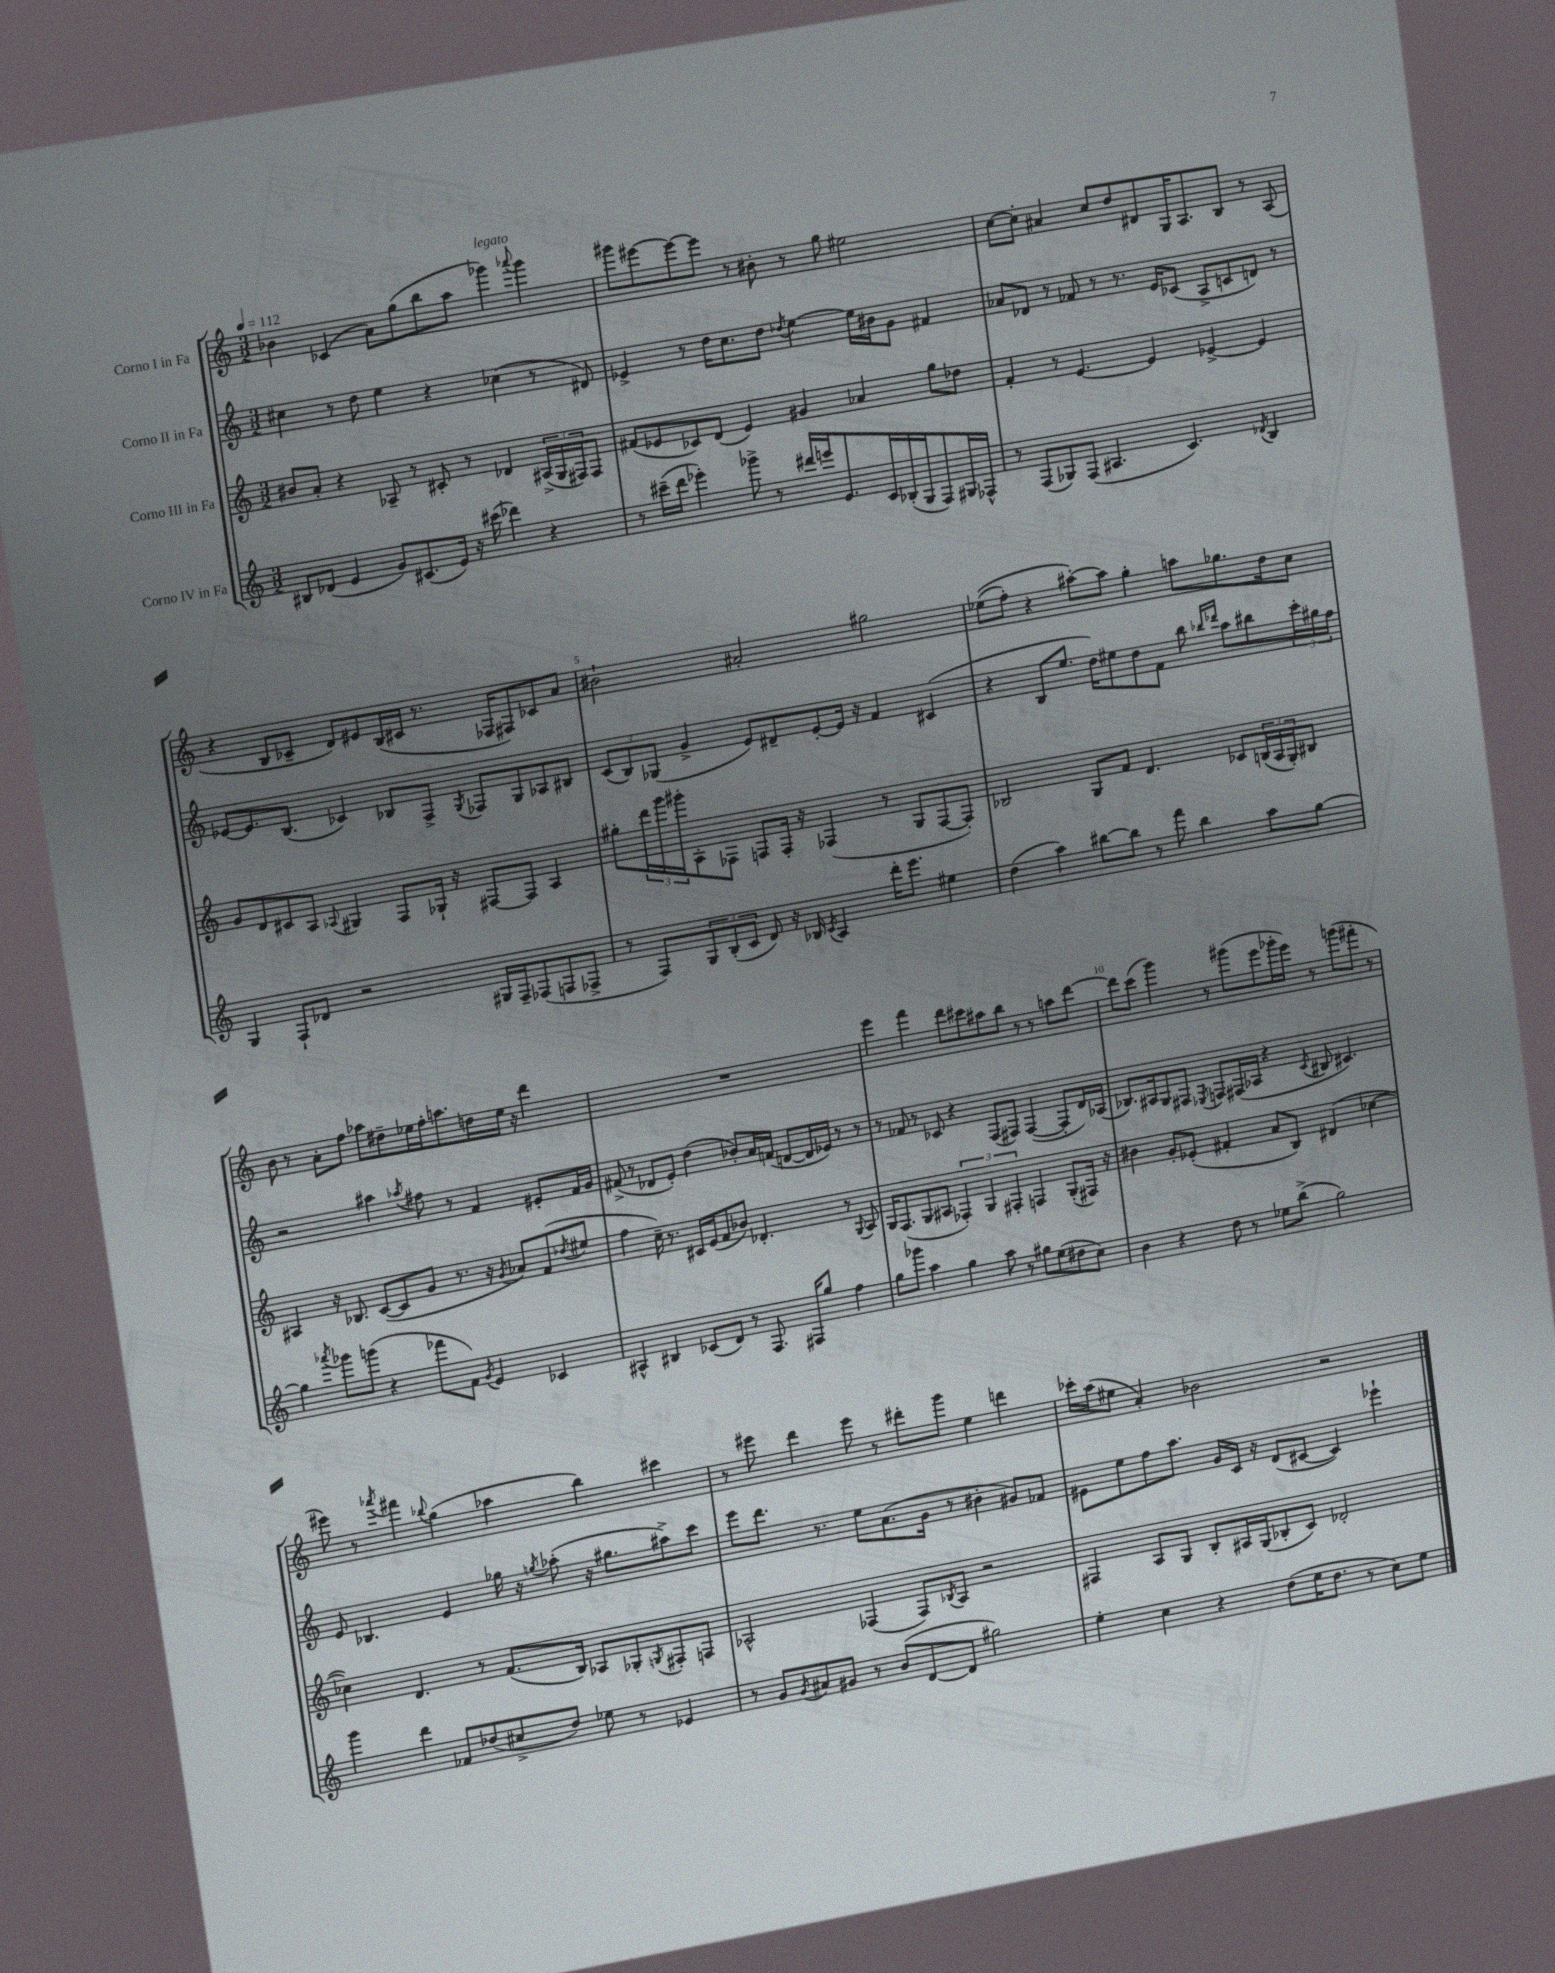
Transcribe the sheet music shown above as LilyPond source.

<<
\new StaffGroup <<
\new Staff = "s0" \with { instrumentName = "Corno I in Fa" } {
    \clef treble \key c \major \numericTimeSignature \time 3/2 \tempo 4 = 112
    bes'4 ces'4( a'8) g''8( b''8 a''8 ges'''4^\markup { \italic "legato" }) \appoggiatura { aes'''8 } ges'''4 |
    gis'''8 eis'''8~ eis'''8~ eis'''8 r8 bis'8-. r8 g''8 eis''2 |
    c''8~ c''8-. ais'4 c''8 d''8 dis'8 g16 a8. b8 r8 a8( |
    r4 b8 ces'8-- d'8) eis'8 b16( cis'16 r8. fes16 fis8) ces'8 a'8 |
    bis'2-! ais'2-. gis''2 |
    ees''8(\( f''8-.) r4 ais''8~-.\) ais''8 g''4-. a''8 ges''8. d''16 c''8 |
    b'8 r8 a'8-. f''8 aes''8 dis''8-- ees''16 f''16-. a''8. d''16 ees''16 r16 d'''4 |
    R1. |
    e'''4 f'''4 d'''8 cis'''8 ais''8 b''8 r8 r8 a''8 d'''8~ |
    d'''8 c'''8( g'''4) r8 gis'''8( e'''8 ges'''16-. e'''16) r8 g'''8( fis'''8-. r8 |
    eis'''8) r8 \acciaccatura { aes'''8 } fis'''4 \appoggiatura { bes''8 } g''4( aes''4 bes''4) cis'''4 |
    r8 eis'''8 d'''4 eis'''8 r8 dis'''8-. g'''8 e''4 d'''4 |
    ces'''16-. a''16( eis''8 a'4-.) bes'2 r2 \bar "|." |
}
\new Staff = "s1" \with { instrumentName = "Corno II in Fa" } {
    \clef treble \key c \major \numericTimeSignature \time 3/2
    cis''4 r8 d''8 e''4 r4 ces''4( r8 dis'8) |
    ees'4-> r8 d''16 c''8. d''8 \acciaccatura { des''8 } e''4~ e''16 bis'16 g'8 fis'4 |
    aes'8 des'8 r8 fes'8 r8 r8. e'16 ces'8( a8-> c'8 d'8) r8 |
    ees'8~ ees'8. b8.( ces'4) bes8 f8-> \acciaccatura { g8 } fes8 g8 aes8 bis8 |
    \tuplet 3/2 { c'8( b8) ges8( } g'4-> e'8) dis'8-- e'8~-. e'16 r16 f'4 cis'4( |
    r4 b8 e''8. d''16) eis''8 d''8 f'8 b''8 \grace { bes''16 des'''16 } a''8 bis''8 \tuplet 3/2 { c'''16-. gis''16 f''16 } |
    r2 ais''4 \acciaccatura { aes''8 } fis''8 r8 f'4 eis'8-. f'16 g'16 |
    fis'8->( r8 des'8 e'8-.) d''4( bes'8-.) a'16 f'16( d'8~ d'16 ees'16) r8 r8 |
    r8 fes'8 r8 ces'8 r4 f8( fis8) fis4~( fis8-. d'16) aes16( |
    bes8.) ais16 g8 fis8 \acciaccatura { ees8 } f8 fis16( aes16 r4 \acciaccatura { c'8 } bis8 cis'4.) |
    e'8 bes4. e'4 ges''16 r16 \acciaccatura { g''8 } aes''8-.( r16 gis''8. ais''8->) c'''8 |
    e'''8 d'''8. r8. e''8 a'8.( g'16 r8 bis'4-. gis'8) fes'8 |
    eis'8 e''8 f''8 a''8. g'16 c'16 r16 d'8( cis'8~ cis'4) ees'''4-! \bar "|." |
}
\new Staff = "s2" \with { instrumentName = "Corno III in Fa" } {
    \clef treble \key c \major \numericTimeSignature \time 3/2
    bis'8 a'8-. r4 aes8-- r8 cis'8-. r8 des'4 \tuplet 3/2 { ais16->( g16 fis16) } fis8 |
    fis'8( ees'8 ces'8) d'8( ees'4) gis'4 aes'4 g''8 des''8 |
    f'4-. r8 e'4.~ e'4 ees'4~-> ees'4 |
    g'8 d'8 cis'8 a8 \appoggiatura { aes8 } gis4 f8 ges16-! r16 fis8~ fis8 aes4 |
    gis''8-. \tuplet 3/2 { d'''16 g'''16 gis'''16-. } a8-. fes8 f8 f16-. r16 fes4( r8 g8 fes8~ fes8-.) |
    bes2 g8 f'8 d'4. ces'8 \tuplet 3/2 { b16( a16 g16-.) } bis8 |
    ais4 r16 bes8. c'8~( c'8 g'8 r8. r16 \acciaccatura { g'8 } aes'8) f'8( \acciaccatura { des''8 } eis''8 |
    f''4 c''16--) r8. cis'16 e'16( f'8 bes'8) des'4.-. r8 \appoggiatura { g8 } a8 |
    g16 f8.( g8 ais8 \tuplet 3/2 { fes4-.) g4 fis4-. } f4 g8-.( fis16) r16 |
    bis'4 g'8-. ees'8-.( fis'4-. a'8 b8) dis'4( ces''4~ |
    ces''4) d'4. r8 f'8.( b16) aes8 ges8-. \acciaccatura { g8 } fis8-. f8 |
    aes2-^ fes4( fes8) \acciaccatura { bes8 } aes8 r2 |
    fis4 a8 g8 b8-. ais16 g16( bes8-. c'8) des'2-. \bar "|." |
}
\new Staff = "s3" \with { instrumentName = "Corno IV in Fa" } {
    \clef treble \key c \major \numericTimeSignature \time 3/2
    bis8 des'8( e'4 g'8) cis'8.( e'16) r16 cis'''16( des'''4) r4 |
    r8 cis'''16--( d'''16 ees'''4-.) ges'''8-> r8 dis'''16 e'''16 e'8. c'16 bes16-.( g16 f8) gis16 fes16-^ |
    r8 f8( ges8) f8( ais4. c'4.) \acciaccatura { des'8 } b4 |
    g4 f8-! des'8 r2 gis16 f16-- fes8( f8 fes8-> |
    r8 f8) \tuplet 3/2 { g8 b8-.( c'8 } d'8) r16 bes16 \acciaccatura { c'8 } a4 d'''16-. e'''8. eis''4 |
    d''4( a''4) bis''8~ bis''8 r8 f'''8 bis''4 a''8 g''8~ |
    g''4 \acciaccatura { aes'''8 } ges'''8 g'''8( r4 fes'''8 f'8) \acciaccatura { g'8 } e'4 ces'4 |
    ais4-^ bis4 ces'8( d'8) r8 f8. fis16 g''8 f''4 |
    g''8 ges'''8 a''4 g''4 a''8 r8 gis''8 e''8( dis''8 c''8) |
    b'4 r4 d''8 r8 ees''8 b''8->( g''2) |
    g'''4 d'''4 fes'8 des''8( cis''8-> des''8) ees''8 r8 ees'4 |
    r8 g'8 \acciaccatura { g'8 } ais'8 gis'8 r8 b'8( d'8~ d'8 gis''2) |
    e''4-. c''4 r4 d''8( e''16 d''8. r8 c''8) e''8 \bar "|." |
}
>>
>>
\layout { \context { \Score \override BarNumber.break-visibility = ##(#f #t #t) barNumberVisibility = #(every-nth-bar-number-visible 5) } }
